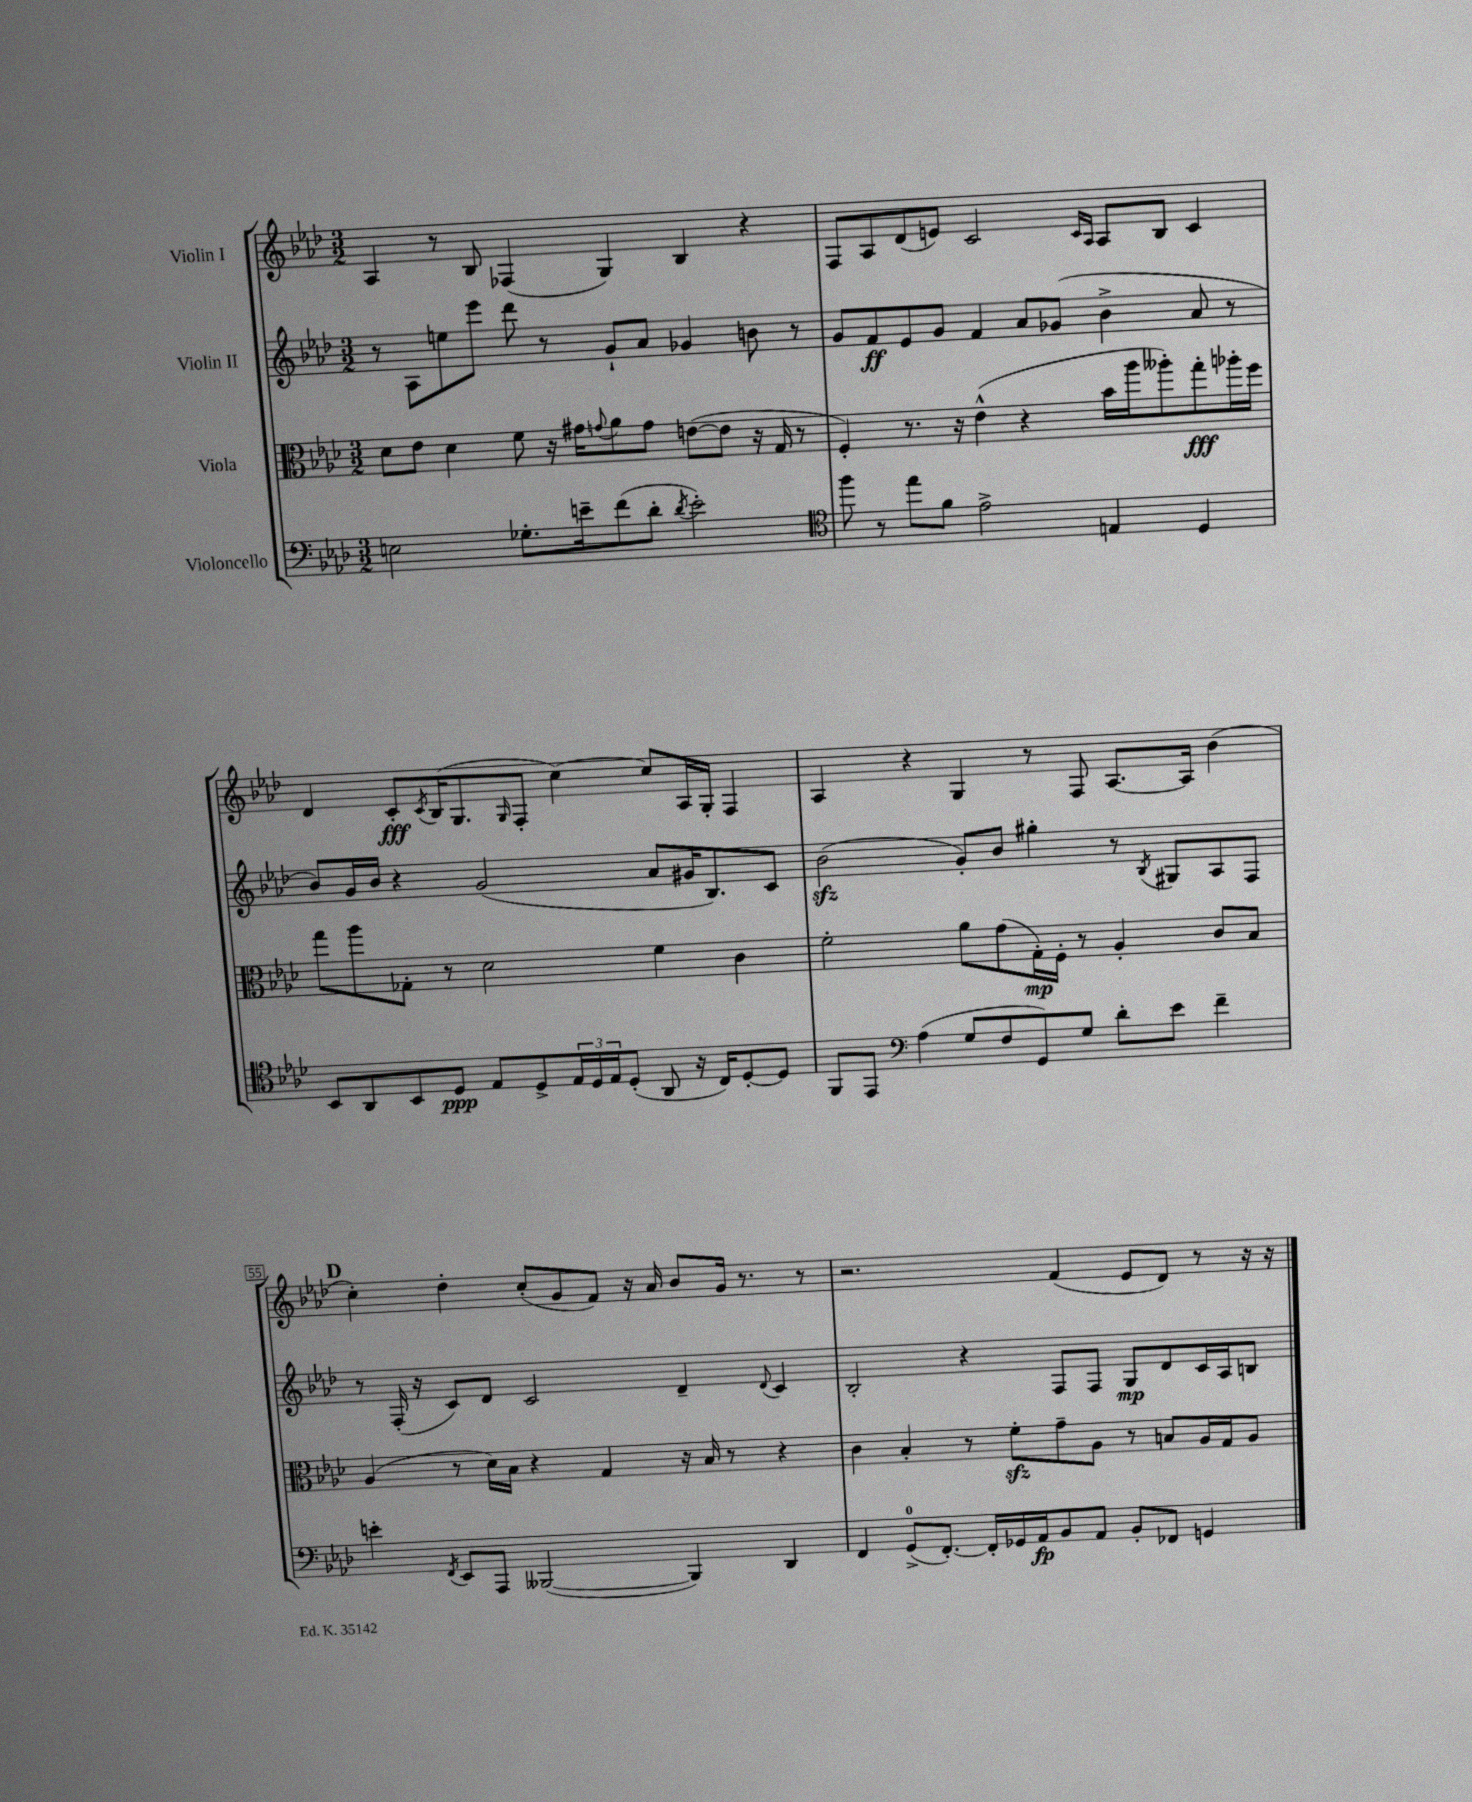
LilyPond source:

<<
\new StaffGroup <<
\new Staff = "s0" \with { instrumentName = "Violin I" } {
    \clef treble \key aes \major \numericTimeSignature \time 3/2
    aes4 r8 bes8 fes4( g4) bes4 r4 |
    f8 aes8 des'8( e'8) c'2 \grace { c'16 aes16 } aes8 bes8 c'4 |
    des'4 c'8-.\fff \acciaccatura { c'8 } bes16( g8. \grace { g16 } f8-. c''4~) c''8 aes16 g16-. f4 |
    aes4 r4 g4 r8 f8 aes8.~ aes16 bes'4( |
    \mark \markup { \bold "D" } c''4-.) des''4-. c''8-.( g'8 f'8) r16 aes'16 bes'8 g'16 r8. r8 |
    r2. f'4( ees'8 des'8) r8 r16 r16 \bar "|." |
}
\new Staff = "s1" \with { instrumentName = "Violin II" } {
    \clef treble \key aes \major \numericTimeSignature \time 3/2
    r8 aes8 e''8 ees'''8 des'''8 r8 g'8-! aes'8 ges'4 b'8 r8 |
    g'8 f'8\ff ees'8 g'8 f'4 aes'8 ges'8( bes'4-> aes'8 r8 |
    bes'8) g'16 bes'16 r4 g'2( aes'8 gis'16 bes8.) c'8 |
    bes'2\sfz( g'8-.) bes'8 gis''4-. r8 \acciaccatura { bes8 } gis8 aes8 f8 |
    \mark \markup { \bold "D" } r8 f16-.( r16 c'8) des'8 c'2 des'4-- \appoggiatura { des'8 } c'4 |
    bes2-. r4 f8 f8 g8\mp des'8 c'16 aes16 b8 \bar "|." |
}
\new Staff = "s2" \with { instrumentName = "Viola" } {
    \clef alto \key aes \major \numericTimeSignature \time 3/2
    des'8 ees'8 des'4 f'8 r16 gis'16 \appoggiatura { g'8 } aes'8 g'8 e'8~( e'8 r16 g16 r8 |
    f4-.) r8. r16 ees'4-^( r4 bes'16 aes''16 aeses''8-.) g''8-.\fff aes''16-. f''16 |
    g''8 aes''8 ges8-. r8 des'2 f'4 c'4 |
    f'2-. aes'8 g'8( g16-.\mp) f16-. r8 aes4-. c'8 bes8 |
    \mark \markup { \bold "D" } aes4( r8 des'16) bes16 r4 g4 r16 bes16 r8 r4 |
    c'4 bes4-. r8 f'8-.\sfz g'8-- aes8 r8 b8 aes16 g16 aes8 \bar "|." |
}
\new Staff = "s3" \with { instrumentName = "Violoncello" } {
    \clef bass \key aes \major \numericTimeSignature \time 3/2
    e2 ges8.-. e'16-- f'8( des'8-. \acciaccatura { des'8 } e'2-.) |
    \clef tenor f''8 r8 ees''8 f'8 ees'2-> e4 des4 |
    bes,8 aes,8 bes,8 des8\ppp ees8 des8-> \tuplet 3/2 { ees16 des16 ees16 } des8-.( aes,8 r16 c16) des8~-. des8 |
    f,8 ees,8 \clef bass aes4( g8 f8 g,8) g8 des'8-. ees'8 f'4-- |
    \mark \markup { \bold "D" } e'4-. \acciaccatura { f,8 } ees,8 aes,,8 beses,,2~( beses,,4) des,4 |
    f,4 g,8-0->( f,8.~-.) f,16-. ges,16 aes,16\fp bes,8 aes,8 bes,8-. fes,8 g,4 \bar "|." |
}
>>
>>
\layout { \context { \Score currentBarNumber = #51 \override BarNumber.break-visibility = ##(#f #t #t) barNumberVisibility = #(every-nth-bar-number-visible 5) \override BarNumber.stencil = #(make-stencil-boxer 0.1 0.3 ly:text-interface::print) } }
